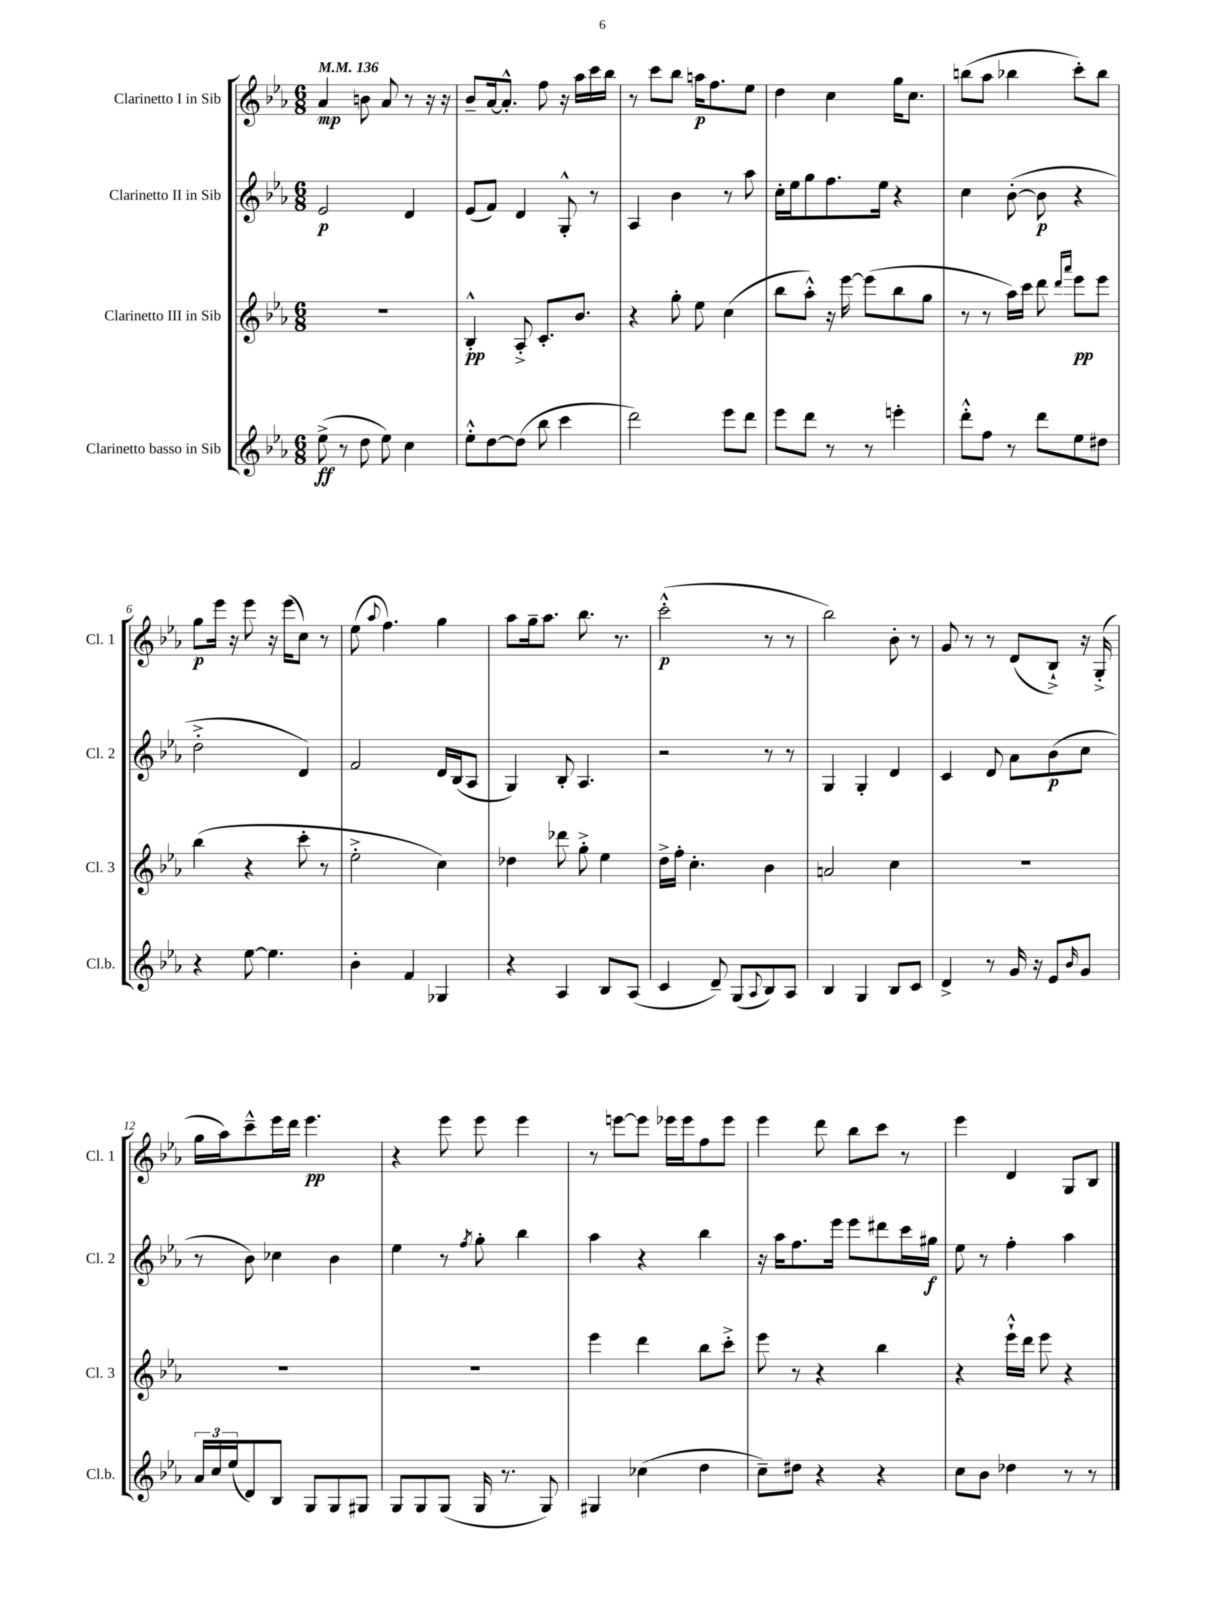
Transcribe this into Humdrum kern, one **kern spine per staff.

**kern	**dynam	**kern	**dynam	**kern	**dynam	**kern	**dynam
*part4	*part4	*part3	*part3	*part2	*part2	*part1	*part1
*staff4	*staff4	*staff3	*staff3	*staff2	*staff2	*staff1	*staff1
*I"Clarinetto basso in Sib	*	*I"Clarinetto III in Sib	*	*I"Clarinetto II in Sib	*	*I"Clarinetto I in Sib	*
*I'Cl.b.	*	*I'Cl. 3	*	*I'Cl. 2	*	*I'Cl. 1	*
*clefG2	*	*clefG2	*	*clefG2	*	*clefG2	*
*k[b-e-a-]	*	*k[b-e-a-]	*	*k[b-e-a-]	*	*k[b-e-a-]	*
*M6/8	*	*M6/8	*	*M6/8	*	*M6/8	*
*MM136	*	*MM136	*	*MM136	*	*MM136	*
=1	=1	=1	=1	=1	=1	=1	=1
(8ee-^\	ff	2.r	.	2e-/	p	4a-/	mp
8r	.	.	.	.	.	.	.
8dd\	.	.	.	.	.	8bn\	.
8ee-\)	.	.	.	.	.	8a-/	.
4cc\	.	.	.	4d/	.	8r	.
.	.	.	.	.	.	16r	.
.	.	.	.	.	.	16r	.
=2	=2	=2	=2	=2	=2	=2	=2
8ee-'^^\L	.	4B-'^^/	pp	(8e-/L	.	8b-~/L	.
[8dd\	.	.	.	8f/J)	.	[16a-/k	.
.	.	.	.	.	.	8.a-'^^/J]	.
(8dd\J]	.	8A-'^/	.	4d/	.	.	.
8bb-\	.	8.c'/L	.	.	.	8ff\	.
4ccc\	.	.	.	8G'^^/	.	16r	.
.	.	8.b-/J	.	.	.	16aa-\LL	.
.	.	.	.	8r	.	16ccc\	.
.	.	.	.	.	.	16bb-\JJ	.
=3	=3	=3	=3	=3	=3	=3	=3
2ddd\)	.	4r	.	4A-/	.	8r	.
.	.	.	.	.	.	8ccc\L	.
.	.	8gg'\	.	4b-\	.	8bb-\J	.
.	.	8ee-\	.	.	.	16aan\KL	p
.	.	.	.	.	.	8.ff\	.
8eee-\L	.	(4cc\	.	8r	.	.	.
8ddd\J	.	.	.	8aa-\	.	8ee-\J	.
=4	=4	=4	=4	=4	=4	=4	=4
8eee-\L	.	8bb-\L	.	16cc'\LL	.	4dd\	.
.	.	.	.	16ee-\J	.	.	.
8ddd\J	.	8aa-'^^\J)	.	8gg\	.	.	.
8r	.	16r	.	8.ff\	.	4cc\	.
.	.	[16eee-\	.	.	.	.	.
8r	.	(8eee-\L]	.	.	.	.	.
.	.	.	.	16ee-\Jk	.	.	.
4eeen'\	.	8bb-\	.	4r	.	16gg\KL	.
.	.	.	.	.	.	8.cc\J	.
.	.	8gg\J	.	.	.	.	.
=5	=5	=5	=5	=5	=5	=5	=5
8ddd'^^\L	.	8r	.	4cc\	.	(8bbn\L	.
8ff\J	.	8r	.	.	.	8aa-\J	.
8r	.	16aa-\LL)	.	([8b-'\	.	4bb-X\	.
.	.	16ccc\JJ	.	.	.	.	.
8ddd\L	.	8ddd\	.	8b-\]	p	.	.
.	.	16qqddd/LL	.	.	.	.	.
.	.	16qqaaa-/JJ	.	.	.	.	.
8ee-\	.	8eee-\L	pp	4r	.	8ccc'\L)	.
8dd#X\J	.	8eee-\J	.	.	.	8bb-\J	.
!!LO:LB:g=z
=6	=6	=6	=6	=6	=6	=6	=6
4r	.	(4bb-\	.	2dd'^\	.	8gg\L	p
.	.	.	.	.	.	16eee-\Jk	.
.	.	.	.	.	.	16r	.
[8ee-\	.	4r	.	.	.	8eee-\	.
4.ee-\]	.	.	.	.	.	16r	.
.	.	.	.	.	.	(16eee-\KL	.
.	.	8ccc'\	.	4d/)	.	8cc\J)	.
.	.	8r	.	.	.	8r	.
=7	=7	=7	=7	=7	=7	=7	=7
4b-'\	.	2ee-'^\	.	2f/	.	(8ee-\	.
.	.	.	.	.	.	8qqaa-/	.
.	.	.	.	.	.	4.ff\)	.
4f/	.	.	.	.	.	.	.
4G-X/	.	4cc\)	.	16d/LL	.	4gg\	.
.	.	.	.	(16B-/J	.	.	.
.	.	.	.	8A-/J	.	.	.
=8	=8	=8	=8	=8	=8	=8	=8
4r	.	4dd-X\	.	4G/)	.	8aa-\L	.
.	.	.	.	.	.	16gg~\k	.
.	.	.	.	.	.	8.aa-\J	.
4A-/	.	8ddd-X\	.	8B-'/	.	.	.
.	.	8gg'^\	.	4.A-/	.	8.bb-\	.
8B-/L	.	4ee-\	.	.	.	.	.
.	.	.	.	.	.	8.r	.
(8A-/J	.	.	.	.	.	.	.
=9	=9	=9	=9	=9	=9	=9	=9
4c/	.	16dd^\LL	.	2r	.	(2ccc'^^\	p
.	.	16ff'\JJ	.	.	.	.	.
.	.	4.cc'\	.	.	.	.	.
8d~/)	.	.	.	.	.	.	.
(8G/L	.	.	.	.	.	.	.
8qqA-/	.	.	.	.	.	.	.
8B-/)	.	4b-\	.	8r	.	8r	.
8A-/J	.	.	.	8r	.	8r	.
=10	=10	=10	=10	=10	=10	=10	=10
4B-/	.	2an/	.	4G/	.	2bb-\)	.
4G/	.	.	.	4G'/	.	.	.
8B-/L	.	4cc\	.	4d/	.	8b-'\	.
8c/J	.	.	.	.	.	8r	.
=11	=11	=11	=11	=11	=11	=11	=11
4d^/	.	2.r	.	4c/	.	8g/	.
.	.	.	.	.	.	8r	.
8r	.	.	.	8d/	.	8r	.
16g/	.	.	.	8a-\L	.	(8d/L	.
16r	.	.	.	.	.	.	.
8e-/L	.	.	.	(8b-\	p	8B-`^/J)	.
16qqb-/	.	.	.	.	.	.	.
8g/J	.	.	.	8cc\J	.	16r	.
.	.	.	.	.	.	(16G'^/	.
!!LO:LB:g=z
=12	=12	=12	=12	=12	=12	=12	=12
24a-/LL	.	2.r	.	8r	.	16gg\LL	.
24cc/	.	.	.	.	.	.	.
.	.	.	.	.	.	16aa-\J)	.
(24ee-/J	.	.	.	.	.	.	.
8d/)	.	.	.	8b-\)	.	8ccc~^^\	.
8B-/J	.	.	.	4cc-X\	.	16eee-\L	.
.	.	.	.	.	.	16ddd\JJ	.
8G/L	.	.	.	.	.	4.eee-\	pp
8G/	.	.	.	4b-\	.	.	.
8G#X/J	.	.	.	.	.	.	.
=13	=13	=13	=13	=13	=13	=13	=13
8G/L	.	2.r	.	4ee-\	.	4r	.
8G/	.	.	.	.	.	.	.
(8G/J	.	.	.	8r	.	8eee-\	.
.	.	.	.	8qff/	.	.	.
16G/	.	.	.	8gg'\	.	8eee-\	.
8.r	.	.	.	.	.	.	.
.	.	.	.	4bb-\	.	4eee-\	.
8G/)	.	.	.	.	.	.	.
=14	=14	=14	=14	=14	=14	=14	=14
4G#X/	.	4eee-\	.	4aa-\	.	8r	.
.	.	.	.	.	.	[8eeen\L	.
(4cc-X\	.	4ddd\	.	4r	.	8eee\J]	.
.	.	.	.	.	.	16eee-X\LL	.
.	.	.	.	.	.	16eee-\J	.
4dd\	.	8bb-\L	.	4bb-\	.	8ff\	.
.	.	8ccc'^\J	.	.	.	8eee-\J	.
=15	=15	=15	=15	=15	=15	=15	=15
8cc~\L)	.	8eee-\	.	16r	.	4eee-\	.
.	.	.	.	16aa-\KL	.	.	.
8dd#X\J	.	8r	.	8.ff\	.	.	.
4r	.	4r	.	.	.	8ddd\	.
.	.	.	.	16eee-\Jk	.	.	.
.	.	.	.	8eee-\L	.	8bb-\L	.
4r	.	4bb-\	.	8ddd#X\	.	8ccc\J	.
.	.	.	.	16ccc\L	.	8r	.
.	.	.	.	16gg#X\JJ	f	.	.
=16	=16	=16	=16	=16	=16	=16	=16
8cc\L	.	4r	.	8ee-\	.	4eee-\	.
8b-\J	.	.	.	8r	.	.	.
4dd-X\	.	16eee-`^^\LL	.	4ff'\	.	4d/	.
.	.	16ddd\JJ	.	.	.	.	.
.	.	8eee-\	.	.	.	.	.
8r	.	4r	.	4aa-\	.	8G/L	.
8r	.	.	.	.	.	8B-/J	.
==	==	==	==	==	==	==	==
*-	*-	*-	*-	*-	*-	*-	*-
